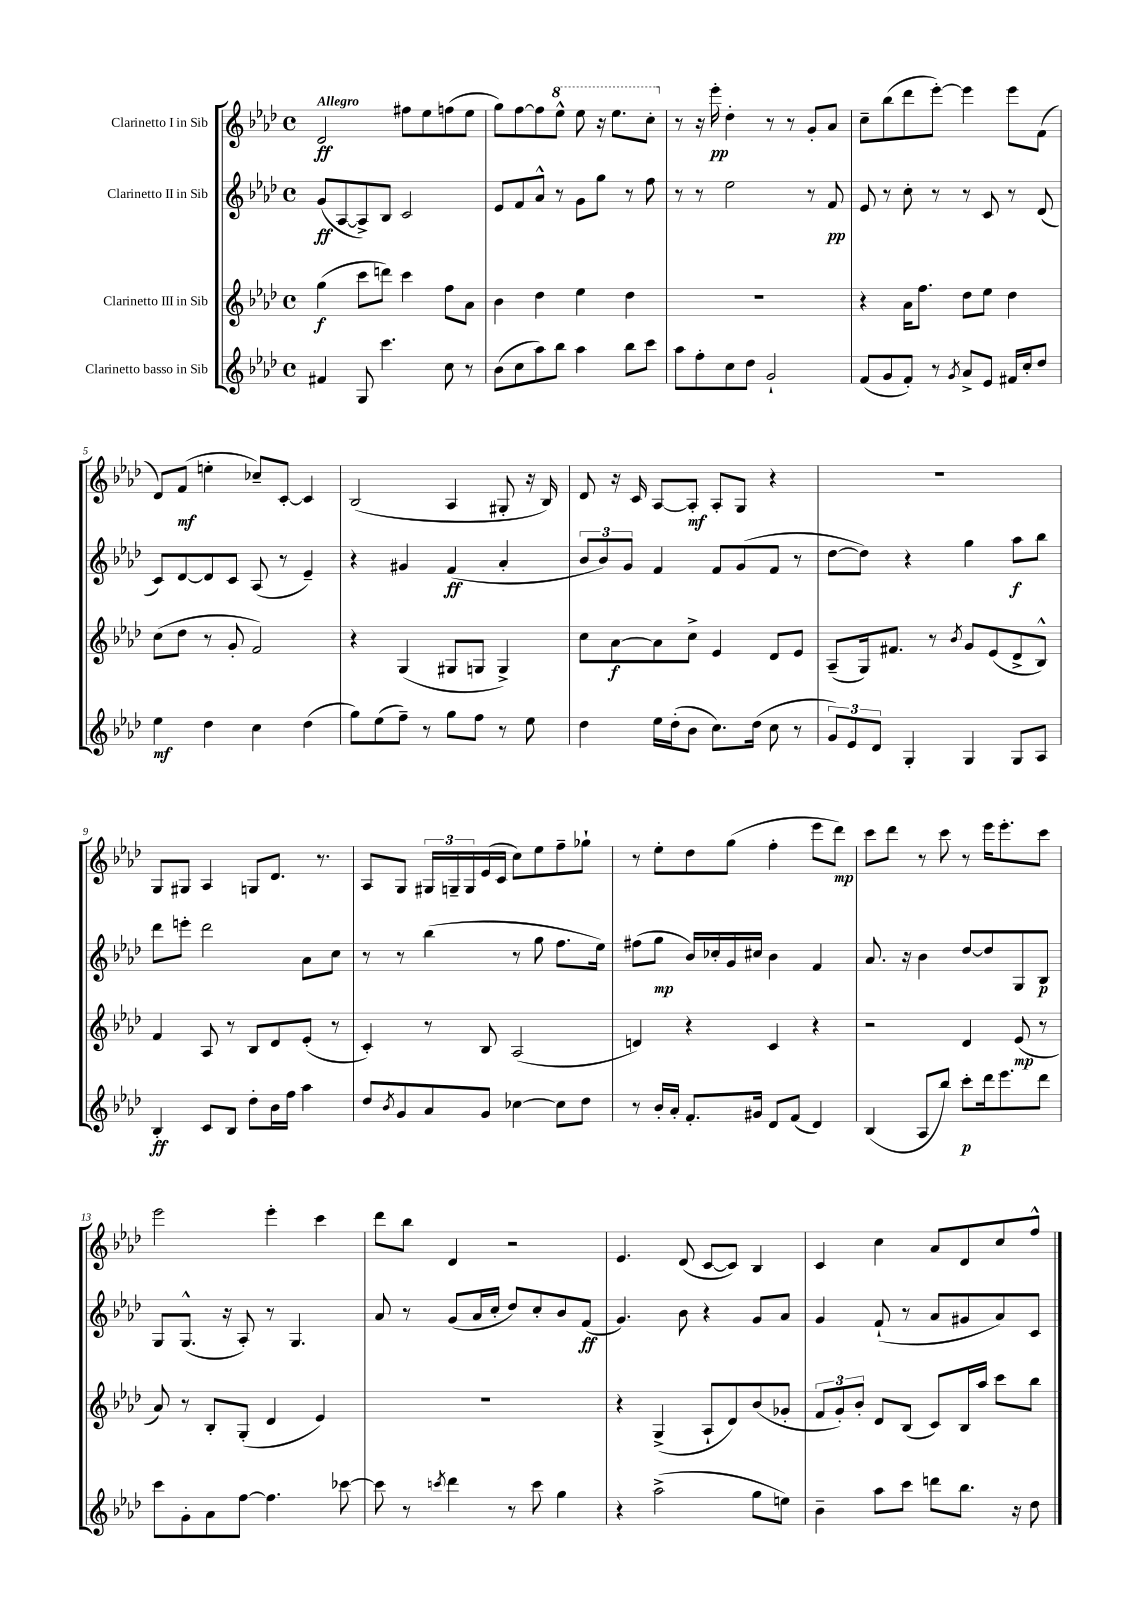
<<
\new StaffGroup <<
\new Staff = "s0" \with { instrumentName = "Clarinetto I in Sib" } {
    \clef treble \key aes \major \defaultTimeSignature \time 4/4 \tempo "Allegro"
    des'2\ff fis''8 ees''8 f''8( ees''8 |
    g''8) f''8~ f''8 \ottava #1 ees'''8-^ ees'''8 r16 ees'''8. c'''8-. \ottava #0 |
    r8 r16 ees'''16-.\pp des''4-. r8 r8 g'8-. aes'8 |
    c''8-- bes''8( des'''8 ees'''8~-.) ees'''4 ees'''8 f'8( |
    des'8) f'8\mf( e''4-. ces''8--) c'8~-. c'4 |
    bes2( aes4 gis8-. r16 bes16) |
    des'8 r16 c'16 aes8~ aes8-.\mf aes8-. g8 r4 |
    R1 |
    g8 gis8 aes4 g8 des'8. r8. |
    aes8 g8 \tuplet 3/2 { gis16 g16-- g16 } ees'16( c'16 c''8) ees''8 f''8-- ges''8-! |
    r8 ees''8-. des''8 g''8( f''4-. ees'''8 des'''8\mp) |
    c'''8 des'''8 r8 c'''8 r8 ees'''16 ees'''8.-. c'''8 |
    ees'''2 ees'''4-. c'''4 |
    des'''8 bes''8 des'4 r2 |
    ees'4. des'8( c'8~ c'8) bes4 |
    c'4 c''4 aes'8 des'8 c''8 f''8-^ \bar "|." |
}
\new Staff = "s1" \with { instrumentName = "Clarinetto II in Sib" } {
    \clef treble \key aes \major \defaultTimeSignature \time 4/4
    g'8\ff( aes8~ aes8->) bes8 c'2 |
    ees'8 f'8 aes'8-^ r8 g'8 g''8 r8 f''8 |
    r8 r8 ees''2 r8 f'8\pp |
    ees'8 r8 c''8-. r8 r8 c'8 r8 des'8( |
    c'8) des'8~ des'8 c'8 aes8( r8 ees'4--) |
    r4 gis'4 f'4\ff( aes'4-. |
    \tuplet 3/2 { bes'8 bes'8) g'8 } f'4 f'8 g'8( f'8 r8 |
    des''8~ des''8) r4 g''4 aes''8\f bes''8 |
    des'''8 e'''8-. des'''2 aes'8 c''8 |
    r8 r8 bes''4( r8 g''8 f''8. ees''16) |
    fis''8( g''8\mp bes'16) ces''16-. g'16 cis''16 bes'4 f'4 |
    aes'8. r16 bes'4 des''8~ des''8 g8 bes8\p |
    g8 g8.-^( r16 aes8-.) r8 g4. |
    aes'8 r8 g'8( aes'16 c''16-. des''8) c''8-. bes'8 f'8\ff( |
    g'4.) bes'8 r4 g'8 aes'8 |
    g'4 f'8-!( r8 aes'8 gis'8 aes'8) c'8 \bar "|." |
}
\new Staff = "s2" \with { instrumentName = "Clarinetto III in Sib" } {
    \clef treble \key aes \major \defaultTimeSignature \time 4/4
    g''4\f( c'''8 d'''8) c'''4 f''8 aes'8 |
    bes'4 des''4 ees''4 des''4 |
    R1 |
    r4 aes'16 f''8. des''8 ees''8 des''4 |
    c''8( des''8 r8 g'8-. f'2) |
    r4 g4( gis8 g8 g4->) |
    c''8 aes'8~\f aes'8 c''8-> ees'4 des'8 ees'8 |
    aes8--( g16) fis'8. r8 \acciaccatura { bes'8 } g'8 ees'8( des'8-> bes8-^) |
    f'4 aes8 r8 bes8 des'8 ees'8-.( r8 |
    c'4-.) r8 bes8 aes2( |
    d'4) r4 c'4 r4 |
    r2 des'4 ees'8\mp( r8 |
    aes'8) r8 bes8-. g8-.( des'4 ees'4) |
    r1 |
    r4 g4->( aes8-! des'8) bes'8( ges'8-. |
    \tuplet 3/2 { f'8 g'8-.) bes'8-. } des'8 bes8( c'8) bes16 aes''16 c'''8 bes''8 \bar "|." |
}
\new Staff = "s3" \with { instrumentName = "Clarinetto basso in Sib" } {
    \clef treble \key aes \major \defaultTimeSignature \time 4/4
    fis'4 g8 c'''4. c''8 r8 |
    bes'8( c''8 aes''8) bes''8 aes''4 bes''8 c'''8 |
    aes''8 f''8-. c''8 des''8 g'2-! |
    f'8( g'8 f'8-.) r8 \acciaccatura { g'8 } aes'8-> ees'8 fis'16 c''16-. des''8 |
    ees''4\mf des''4 c''4 des''4( |
    g''8) ees''8( f''8--) r8 g''8 f''8 r8 ees''8 |
    des''4 ees''16 des''16-.( bes'8 c''8.) des''16( c''8 r8 |
    \tuplet 3/2 { g'8) ees'8 des'8 } g4-. g4 g8 aes8 |
    bes4-.\ff c'8 bes8 des''8-. bes'16 f''16 aes''4 |
    des''8 \acciaccatura { bes'8 } g'8 aes'8 g'8 ces''4~ ces''8 des''8 |
    r8 bes'16-. aes'16-. f'8.-. gis'16 des'8 f'8( des'4) |
    bes4( aes8 bes''8) c'''8-.\p des'''16 ees'''8. des'''8 |
    c'''8 g'8-. aes'8 f''8~ f''4. ces'''8~ |
    ces'''8 r8 \acciaccatura { c'''8 } des'''4 r8 c'''8 g''4 |
    r4 aes''2->( g''8 e''8) |
    bes'4-- aes''8 c'''8 d'''8 bes''8. r16 des''8 \bar "|." |
}
>>
>>
